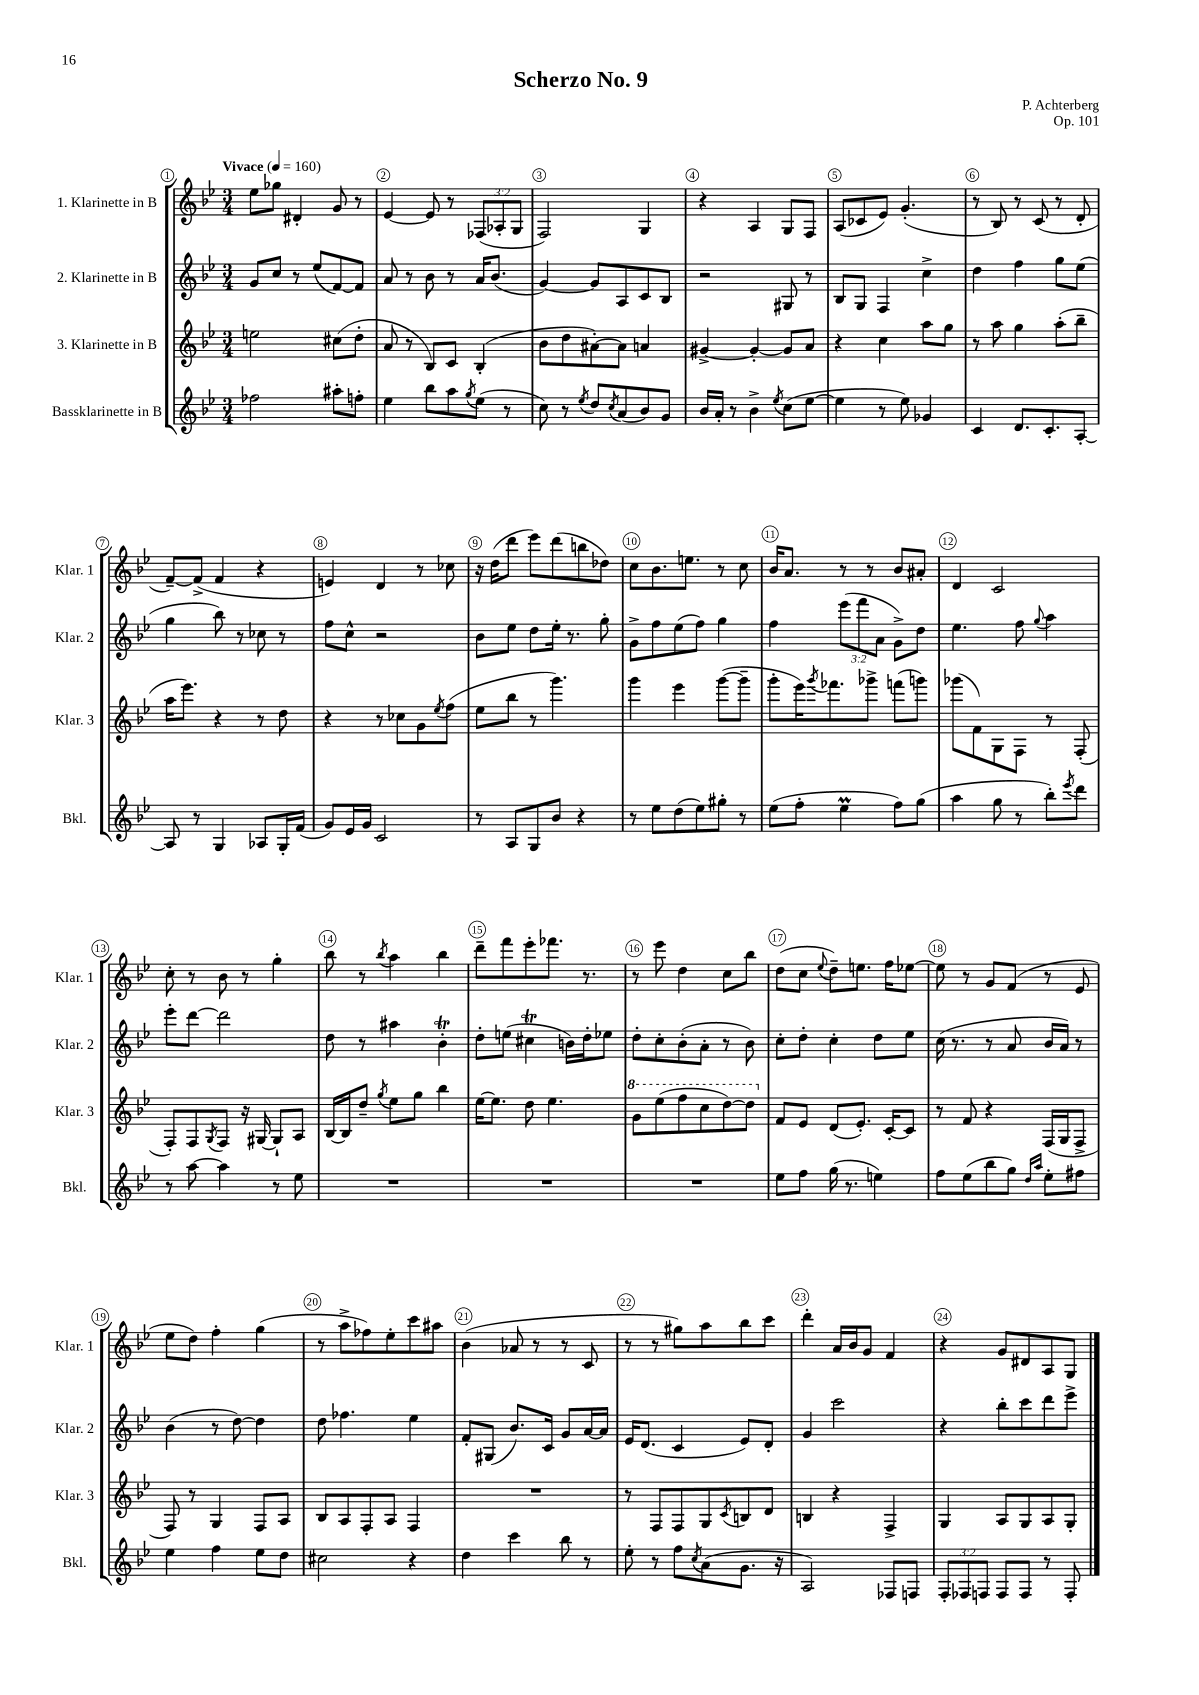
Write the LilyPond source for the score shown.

\header { title = "Scherzo No. 9" composer = "P. Achterberg" opus = "Op. 101" }
<<
\new StaffGroup <<
\new Staff = "s0" \with { instrumentName = "1. Klarinette in B" shortInstrumentName = "Klar. 1" } {
    \clef treble \key bes \major \numericTimeSignature \time 3/4 \override Staff.TupletNumber.text = #tuplet-number::calc-fraction-text \tempo "Vivace" 4 = 160
    ees''8 ges''8 dis'4-. g'8 r8 |
    ees'4~ ees'8 r8 \tuplet 3/2 { fes8( aes8-. g8 } |
    f2) g4 |
    r4 a4 g8 f8 |
    a8( ces'8 ees'8) g'4.-.( |
    r8 bes8) r8 c'8( r8 d'8-. |
    f'8~--) f'8->( f'4 r4 |
    e'4) d'4 r8 ces''8 |
    r16 d''16( d'''8 ees'''8) d'''8( b''8 des''8) |
    c''8 bes'8. e''8. r8 c''8 |
    bes'16 a'8. r8 r8 bes'8 ais'8-. |
    d'4 c'2 |
    c''8-. r8 bes'8 r8 g''4-. |
    bes''8 r8 \acciaccatura { bes''8 } a''4 bes''4 |
    d'''8-- f'''8 ees'''8-. fes'''8. r8. |
    r8 ees'''8 d''4 c''8 bes''8 |
    d''8( c''8 \appoggiatura { ees''8 } d''8--) e''8. f''16 ees''8~ |
    ees''8 r8 g'8 f'8( r8 ees'8 |
    ees''8 d''8) f''4-. g''4( |
    r8 a''8-> fes''8) ees''8-. c'''8 ais''8 |
    bes'4( aes'8 r8 r8 c'8 |
    r8 r8 gis''8) a''8 bes''8 c'''8 |
    d'''4-. a'16 bes'16 g'8 f'4 |
    r4 g'8 dis'8 a8 g8 \bar "|." |
}
\new Staff = "s1" \with { instrumentName = "2. Klarinette in B" shortInstrumentName = "Klar. 2" } {
    \clef treble \key bes \major \numericTimeSignature \time 3/4 \override Staff.TupletNumber.text = #tuplet-number::calc-fraction-text
    g'8 c''8 r8 ees''8( f'8~) f'8 |
    a'8 r8 bes'8 r8 a'16 bes'8.( |
    g'4~) g'8 a8 c'8 bes8 |
    r2 gis8 r8 |
    bes8 g8 f4 c''4-> |
    d''4 f''4 g''8 ees''8( |
    g''4 bes''8) r8 ces''8 r8 |
    f''8 c''8-^ r2 |
    bes'8 ees''8 d''8 ees''16-. r8. g''8-. |
    g'8-> f''8 ees''8( f''8) g''4 |
    f''4 \tuplet 3/2 { ees'''8( f'''8 a'8 } g'8->) d''8 |
    ees''4. f''8 \appoggiatura { g''8 } a''4 |
    ees'''8-. d'''8~ d'''2 |
    d''8 r8 ais''4 bes'4-.\trill |
    d''8-. e''8( cis''4\trill b'16) d''16-. ees''8 |
    d''8-. c''8-. bes'8-.( a'8-. r8 bes'8) |
    c''8-. d''8-. c''4-. d''8 ees''8 |
    c''16( r8. r8 a'8 bes'16 a'16) r8 |
    bes'4( r8 d''8~) d''4 |
    d''8 fes''4. ees''4 |
    f'8-. gis8( bes'8.) c'16 g'8 a'16~ a'16 |
    ees'16 d'8.( c'4 ees'8) d'8-. |
    g'4 c'''2 |
    r4 bes''8-. c'''8 d'''8 ees'''8-> \bar "|." |
}
\new Staff = "s2" \with { instrumentName = "3. Klarinette in B" shortInstrumentName = "Klar. 3" } {
    \clef treble \key bes \major \numericTimeSignature \time 3/4
    e''2 cis''8( d''8-. |
    a'8 r8 bes8) c'8 bes4-.( |
    bes'8 d''8 ais'8~-.) ais'8 a'4 |
    gis'4~-> gis'4~-. gis'8 a'8 |
    r4 c''4 a''8 g''8 |
    r8 a''8 g''4 a''8-.( bes''8-- |
    a''16 ees'''8.) r4 r8 d''8 |
    r4 r8 ces''8 g'8 \acciaccatura { ees''8 } f''8( |
    ees''8 bes''8 r8 g'''4.) |
    g'''4 ees'''4 g'''8~( g'''8-- |
    g'''8-. ees'''16) \acciaccatura { g'''8 } fes'''8. ges'''8-> f'''8( g'''8) |
    ges'''8( f'8) g8 f8 r8 f8-.( |
    f8-.) f8 \acciaccatura { g8 } f8 r16 gis16~ gis8-! a8 |
    bes16~ bes16 d''8-- \acciaccatura { g''8 } ees''8 g''8 bes''4 |
    ees''16~ ees''8. d''8 ees''4. |
    \ottava #1 g''8 ees'''8( f'''8 c'''8 d'''8~) d'''8 \ottava #0 |
    f'8 ees'8 d'8( ees'8.-.) c'16~-. c'8 |
    r8 f'8 r4 f16( g16 f8-> |
    f8) r8 g4 f8 a8 |
    bes8 a8 f8-. a8 f4 |
    R2. |
    r8 f8 f8 g8 \acciaccatura { c'8 } b8 d'8 |
    b4 r4 f4-> |
    g4 a8 g8 a8 g8-. \bar "|." |
}
\new Staff = "s3" \with { instrumentName = "Bassklarinette in B" shortInstrumentName = "Bkl." } {
    \clef treble \key bes \major \numericTimeSignature \time 3/4 \override Staff.TupletNumber.text = #tuplet-number::calc-fraction-text
    fes''2 ais''8-. f''8-. |
    ees''4 bes''8 a''8 \acciaccatura { g''8 } ees''8( r8 |
    c''8) r8 \acciaccatura { ees''8 } d''8 \acciaccatura { c''8 } a'8( bes'8) g'8 |
    bes'16 a'16-. r8 bes'4-> \acciaccatura { ees''8 } c''8( ees''8~ |
    ees''4 r8 ees''8) ges'4 |
    c'4 d'8. c'8.-. a8~-. |
    a8 r8 g4 aes8 g16-. f'16( |
    g'8) ees'16 g'16 c'2 |
    r8 a8 g8 bes'8 r4 |
    r8 ees''8 d''8( ees''8) gis''8-. r8 |
    ees''8( f''8-. ees''4\prall f''8) g''8( |
    a''4 g''8 r8 bes''8-.) \acciaccatura { ees'''8 } d'''8 |
    r8 a''8~ a''4 r8 ees''8 |
    R2. |
    R2. |
    R2. |
    ees''8 f''8 g''16( r8. e''4) |
    f''8 ees''8( bes''8 g''8) \grace { d''16 a''16 } ees''8-. fis''8 |
    ees''4 f''4 ees''8 d''8 |
    cis''2 r4 |
    d''4 c'''4 bes''8 r8 |
    ees''8-. r8 f''8 \acciaccatura { c''8 } a'8( g'8. r16 |
    a2) fes8 f8 |
    \tuplet 3/2 { f8-. fes8 f8 } f8 f8 r8 f8-. \bar "|." |
}
>>
>>
\layout { \context { \Score \override BarNumber.break-visibility = ##(#f #t #t) barNumberVisibility = #all-bar-numbers-visible \override BarNumber.stencil = #(make-stencil-circler 0.1 0.3 ly:text-interface::print) } }
